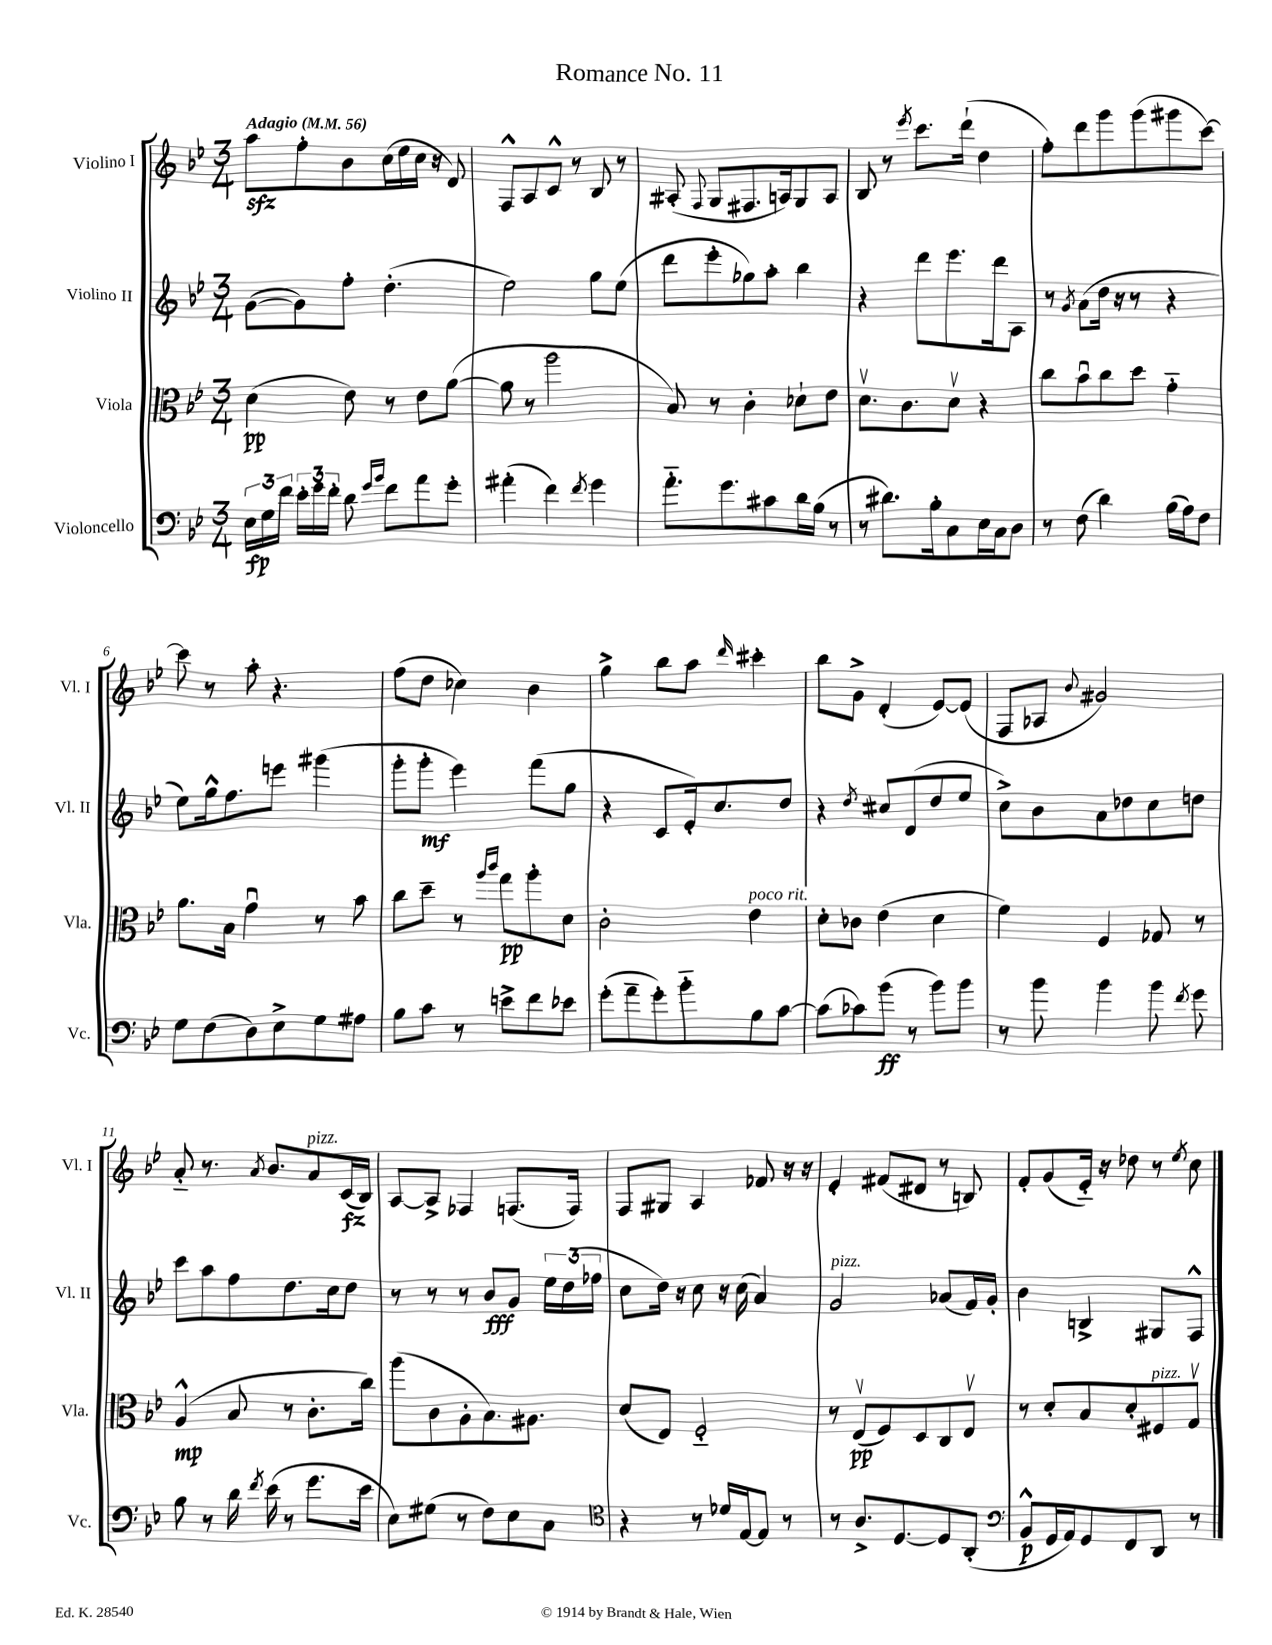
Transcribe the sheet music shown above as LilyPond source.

\header { title = "Romance No. 11" }
<<
\new StaffGroup <<
\new Staff = "s0" \with { instrumentName = "Violino I" shortInstrumentName = "Vl. I" } {
    \clef treble \key bes \major \numericTimeSignature \time 3/4 \tempo "Adagio" 4 = 56
    \autoBeamOff a''8[\sfz f''8-. bes'8 c''16( ees''16 c''16] r16 d'8) |
    f8[-^ a8 c'8]-^ r8 bes8 r8 |
    ais8-.( \appoggiatura { f8 } g8[ fis8. a16) g8 a8] |
    bes8 r8 \acciaccatura { ees'''8 } c'''8.[ d'''16]-!( d''4 |
    f''8[-.) d'''8 g'''8 g'''8( gis'''8 c'''8]~) |
    c'''8 r8 a''8-. r4. |
    f''8[( d''8] ces''4) bes'4 |
    g''4-> bes''8[ a''8] \grace { d'''16 } cis'''4-. |
    bes''8[ g'8]-> d'4-.( ees'8[~) ees'8]( |
    f8[ aes8] \appoggiatura { bes'8 } gis'2) |
    a'8-_ r8. \acciaccatura { a'8 } bes'8.[ a'8^\markup { \italic "pizz." } c'16\fz( bes16]) |
    a8[~ a8]-> fes4 f8.[( f16]) |
    f8[ gis8] a4 fes'8 r16 r16 |
    ees'4-. fis'8[( dis'8] r8 b8) |
    f'8[-. g'8( ees'16]-_) r16 des''8 r8 \acciaccatura { ees''8 } c''8 \bar "|." |
}
\new Staff = "s1" \with { instrumentName = "Violino II" shortInstrumentName = "Vl. II" } {
    \clef treble \key bes \major \numericTimeSignature \time 3/4
    \autoBeamOff g'8[~( g'8) f''8]-. d''4.-.( |
    ees''2) g''8[ ees''8]( |
    d'''8[ ees'''8-. ges''8) a''8]-. bes''4 |
    r4 d'''8[ ees'''8. d'''16 a8] |
    r8 \acciaccatura { g'8 } a'8[( d''16] r16 r8 r4 |
    ees''8[) g''16-^ f''8. e'''8] gis'''4( |
    g'''8[-. g'''8]-.\mf ees'''4) f'''8[( g''8] |
    r4 c'8[ ees'16-.) c''8. d''8] |
    r4 \acciaccatura { d''8 } cis''8[ d'8( d''8 ees''8] |
    c''8[->) bes'8 a'8 des''8 c''8 d''8] |
    c'''8[ a''8 f''8 d''8. c''16 d''8] |
    r8 r8 r8 bes'8[\fff g'8] \tuplet 3/2 { ees''16[ d''16( fes''16] } |
    c''8[ d''16]) r16 c''8 r16 c''16( a'4) |
    g'2^\markup { \italic "pizz." } aes'8[( f'16) g'16]-. |
    bes'4 b4-> gis8[ f8]-^ \bar "|." |
}
\new Staff = "s2" \with { instrumentName = "Viola" shortInstrumentName = "Vla." } {
    \clef alto \key bes \major \numericTimeSignature \time 3/4
    \autoBeamOff d'4\pp( ees'8) r8 ees'8[ a'8]~( |
    a'8 r8 a''2 |
    bes8) r8 c'4-. des'8[-! ees'8] |
    d'8.[\upbow c'8. d'8]\upbow r4 |
    c''8[ bes'8\downbow c''8 d''8] g'4-_ |
    a'8.[ bes16] g'4\downbow r8 bes'8 |
    c''8[ d''8]-- r8 \grace { a''16[ c'''16] } g''8[\pp a''8-. d'8] |
    c'2-. ees'4^\markup { \italic "poco rit." } |
    d'8[-. ces'8] ees'4( d'4 |
    f'4) f4 ges8 r8 |
    a4-^\mp( bes8 r8 c'8.[-. c''16]) |
    a''8[( c'8 a8-. bes8.) ais8.] |
    d'8[( ees8]) f2-_ |
    r8 ees8[\upbow\pp( f8) d8 c8 ees8]\upbow |
    r8 d'8[-. bes8 d'8-. fis8^\markup { \italic "pizz." } g8]\upbow \bar "|." |
}
\new Staff = "s3" \with { instrumentName = "Violoncello" shortInstrumentName = "Vc." } {
    \clef bass \key bes \major \numericTimeSignature \time 3/4
    \autoBeamOff \tuplet 3/2 { ees16[\fp g16 f'16] } \tuplet 3/2 { ees'16[-. g'16 f'16]-. } d'8 \grace { g'16[ bes'16] } f'8[ a'8 g'8]-. |
    ais'4-.( f'4) \acciaccatura { f'8 } g'4 |
    a'8.[-_ g'8. cis'8 d'16 bes16]( r8 |
    r8 dis'8.[) bes16-. c8 ees16 c16 d8] |
    r8 f8( d'4) bes16[( a16) f8] |
    g8[ f8( d8) ees8-> g8 ais8] |
    bes8[ c'8] r8 e'8[-> f'8 ees'8] |
    g'8[-.( a'8-- g'8-.) bes'8-_ bes8 c'8]~ |
    c'8[( ces'8) bes'8]\ff( r8 bes'8[) bes'8] |
    r8 bes'8 bes'4 bes'8 \acciaccatura { f'8 } g'8 |
    bes8 r8 d'16 \acciaccatura { f'8 } ees'16( r8 g'8.[ ees'16] |
    ees8[) gis8]( r8 f8[) ees8 c8] |
    \clef tenor r4 r8 des'16[ ees16~ ees8] r8 |
    r8 a8.[-> d8.~ d8 a,8]-.( |
    \clef bass bes,8[-^\p g,16 a,16) g,8 f,8 d,8] r8 \bar "|." |
}
>>
>>
